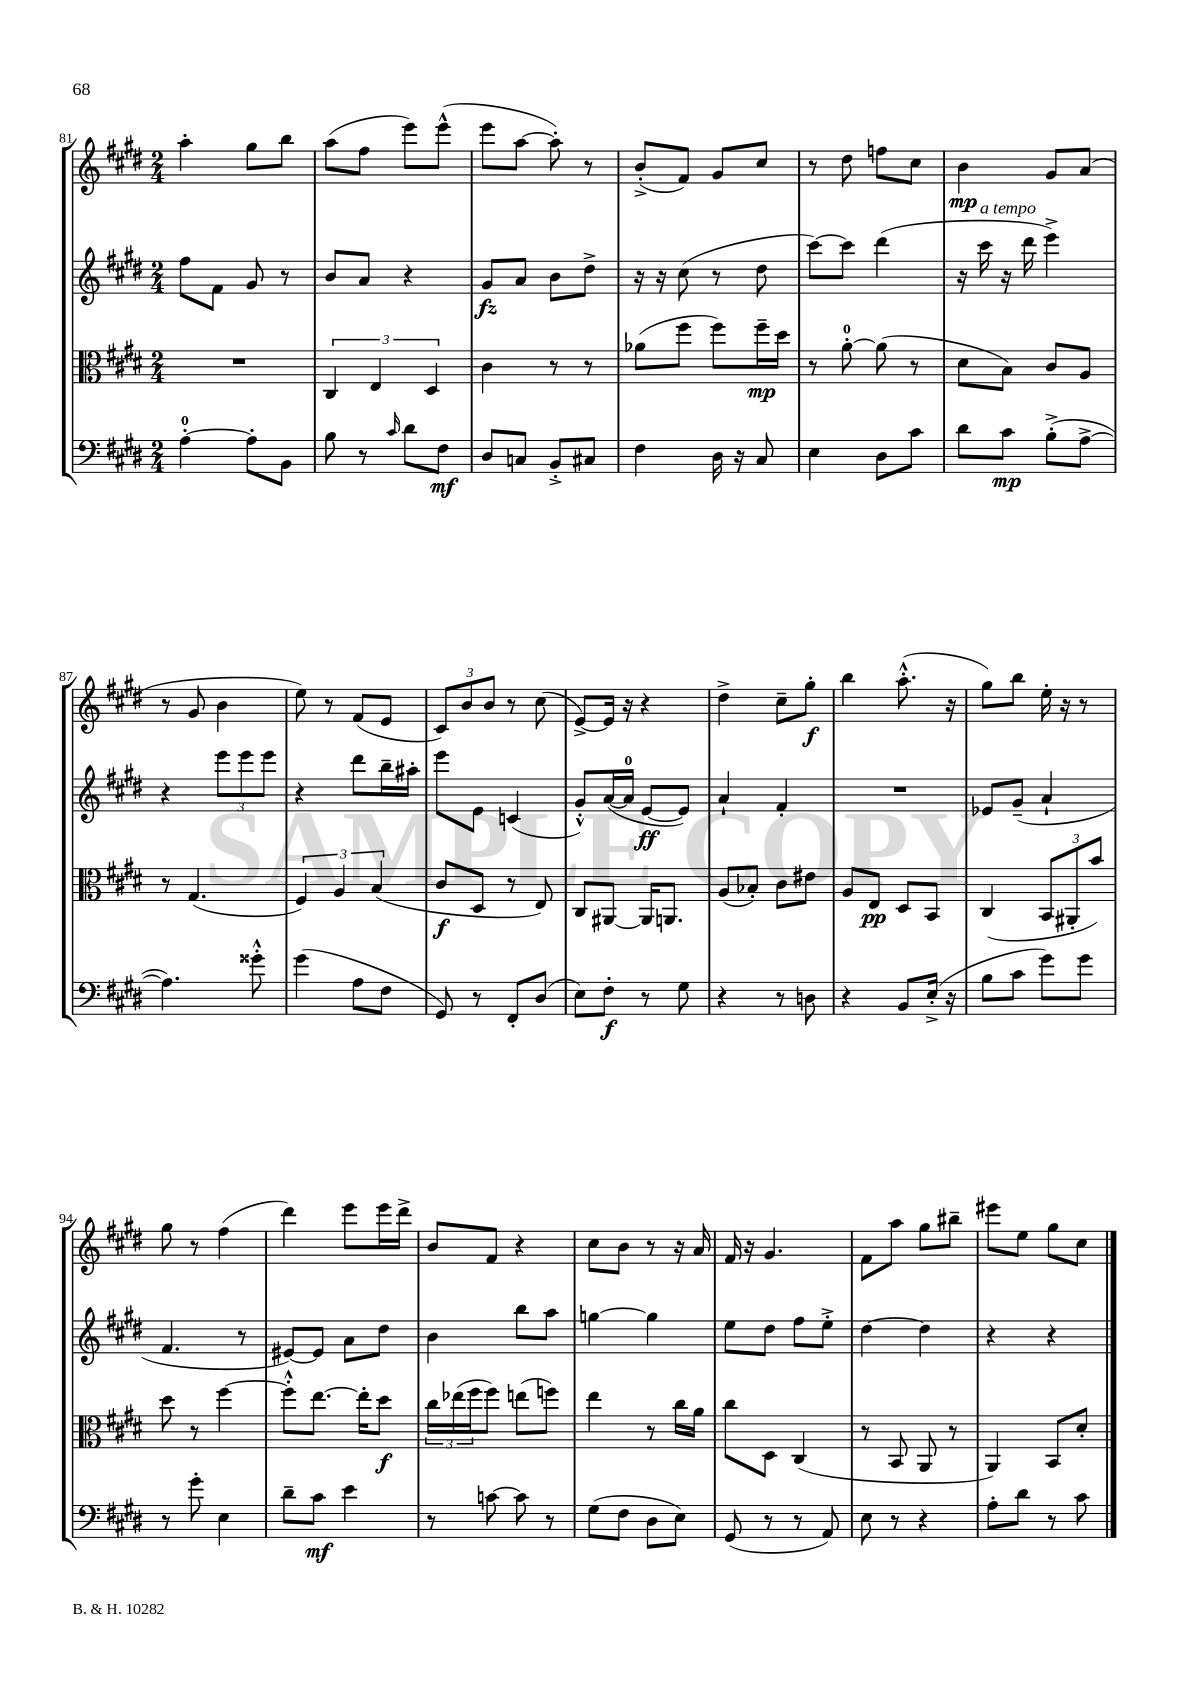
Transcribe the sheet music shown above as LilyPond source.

<<
\new StaffGroup <<
\new Staff = "s0" {
    \clef treble \key e \major \numericTimeSignature \time 2/4
    a''4-. gis''8 b''8 |
    a''8( fis''8 e'''8) e'''8-^( |
    e'''8 a''8~ a''8-.) r8 |
    b'8-.->( fis'8) gis'8 cis''8 |
    r8 dis''8 f''8 cis''8 |
    b'4\mp gis'8 a'8( |
    r8 gis'8 b'4 |
    e''8) r8 fis'8( e'8 |
    \tuplet 3/2 { cis'8) b'8 b'8 } r8 cis''8( |
    e'8~->) e'16 r16 r4 |
    dis''4-> cis''8-- gis''8-.\f |
    b''4 a''8.-.-^( r16 |
    gis''8) b''8 e''16-. r16 r8 |
    gis''8 r8 fis''4( |
    dis'''4) e'''8 e'''16 dis'''16-> |
    b'8 fis'8 r4 |
    cis''8 b'8 r8 r16 a'16 |
    fis'16 r16 gis'4. |
    fis'8 a''8 gis''8 bis''8-- |
    eis'''8 e''8 gis''8 cis''8 \bar "|." |
}
\new Staff = "s1" {
    \clef treble \key e \major \numericTimeSignature \time 2/4
    fis''8 fis'8 gis'8 r8 |
    b'8 a'8 r4 |
    gis'8\fz a'8 b'8 dis''8-> |
    r16 r16 cis''8( r8 dis''8 |
    cis'''8~) cis'''8 dis'''4( |
    r16 cis'''16^\markup { \italic "a tempo" } r16 dis'''16 e'''4->) |
    r4 \tuplet 3/2 { e'''8 e'''8 e'''8 } |
    r4 dis'''8 b''16-- ais''16-. |
    e'''8 e'8 c'4( |
    gis'8-.-^) a'16~( a'16-0 e'8~\ff e'8) |
    a'4-! fis'4-. |
    R2 |
    ees'8 gis'8--( a'4-! |
    fis'4. r8 |
    eis'8~) eis'8 a'8 dis''8 |
    b'4 b''8 a''8 |
    g''4~ g''4 |
    e''8 dis''8 fis''8 e''8-.-> |
    dis''4~ dis''4 |
    r4 r4 \bar "|." |
}
\new Staff = "s2" {
    \clef alto \key e \major \numericTimeSignature \time 2/4
    R2 |
    \tuplet 3/2 { cis4 e4 dis4 } |
    cis'4 r8 r8 |
    aes'8( fis''8 fis''8) fis''16--\mp dis''16 |
    r8 a'8-0~-. a'8( r8 |
    dis'8 b8) cis'8 a8 |
    r8 gis4.( |
    \tuplet 3/2 { fis4) a4 b4( } |
    cis'8\f dis8 r8 e8) |
    cis8 ais,8~ ais,16 a,8. |
    a8( bes8-.) cis'8 eis'8 |
    a8 e8\pp dis8 b,8 |
    cis4( \tuplet 3/2 { b,8 ais,8-. b'8) } |
    dis''8 r8 fis''4~ |
    fis''8-.-^ e''8.~ e''16-. dis''8\f |
    \tuplet 3/2 { cis''16 ees''16( fis''16 } fis''8) e''8( f''8) |
    e''4 r8 cis''16 a'16 |
    cis''8 dis8 cis4( |
    r8 b,8 a,8 r8 |
    a,4) b,8 dis'8-. \bar "|." |
}
\new Staff = "s3" {
    \clef bass \key e \major \numericTimeSignature \time 2/4
    a4-0~-. a8-. b,8 |
    b8 r8 \grace { cis'16 } dis'8 fis8\mf |
    dis8 c8 b,8-.-> cis8 |
    fis4 dis16 r16 cis8 |
    e4 dis8 cis'8 |
    dis'8 cis'8\mp b8-.->( a8~-> |
    a4.) gisis'8-.-^ |
    gis'4( a8 fis8 |
    gis,8) r8 fis,8-. dis8( |
    e8) fis8-.\f r8 gis8 |
    r4 r8 d8 |
    r4 b,8 e16-.->( r16 |
    b8 cis'8 gis'8) gis'8 |
    r8 gis'8-. e4 |
    dis'8-- cis'8\mf e'4 |
    r8 c'8~ c'8 r8 |
    gis8( fis8 dis8 e8) |
    gis,8( r8 r8 a,8) |
    e8 r8 r4 |
    a8-. dis'8 r8 cis'8 \bar "|." |
}
>>
>>
\layout { \context { \Score currentBarNumber = #81 } }
